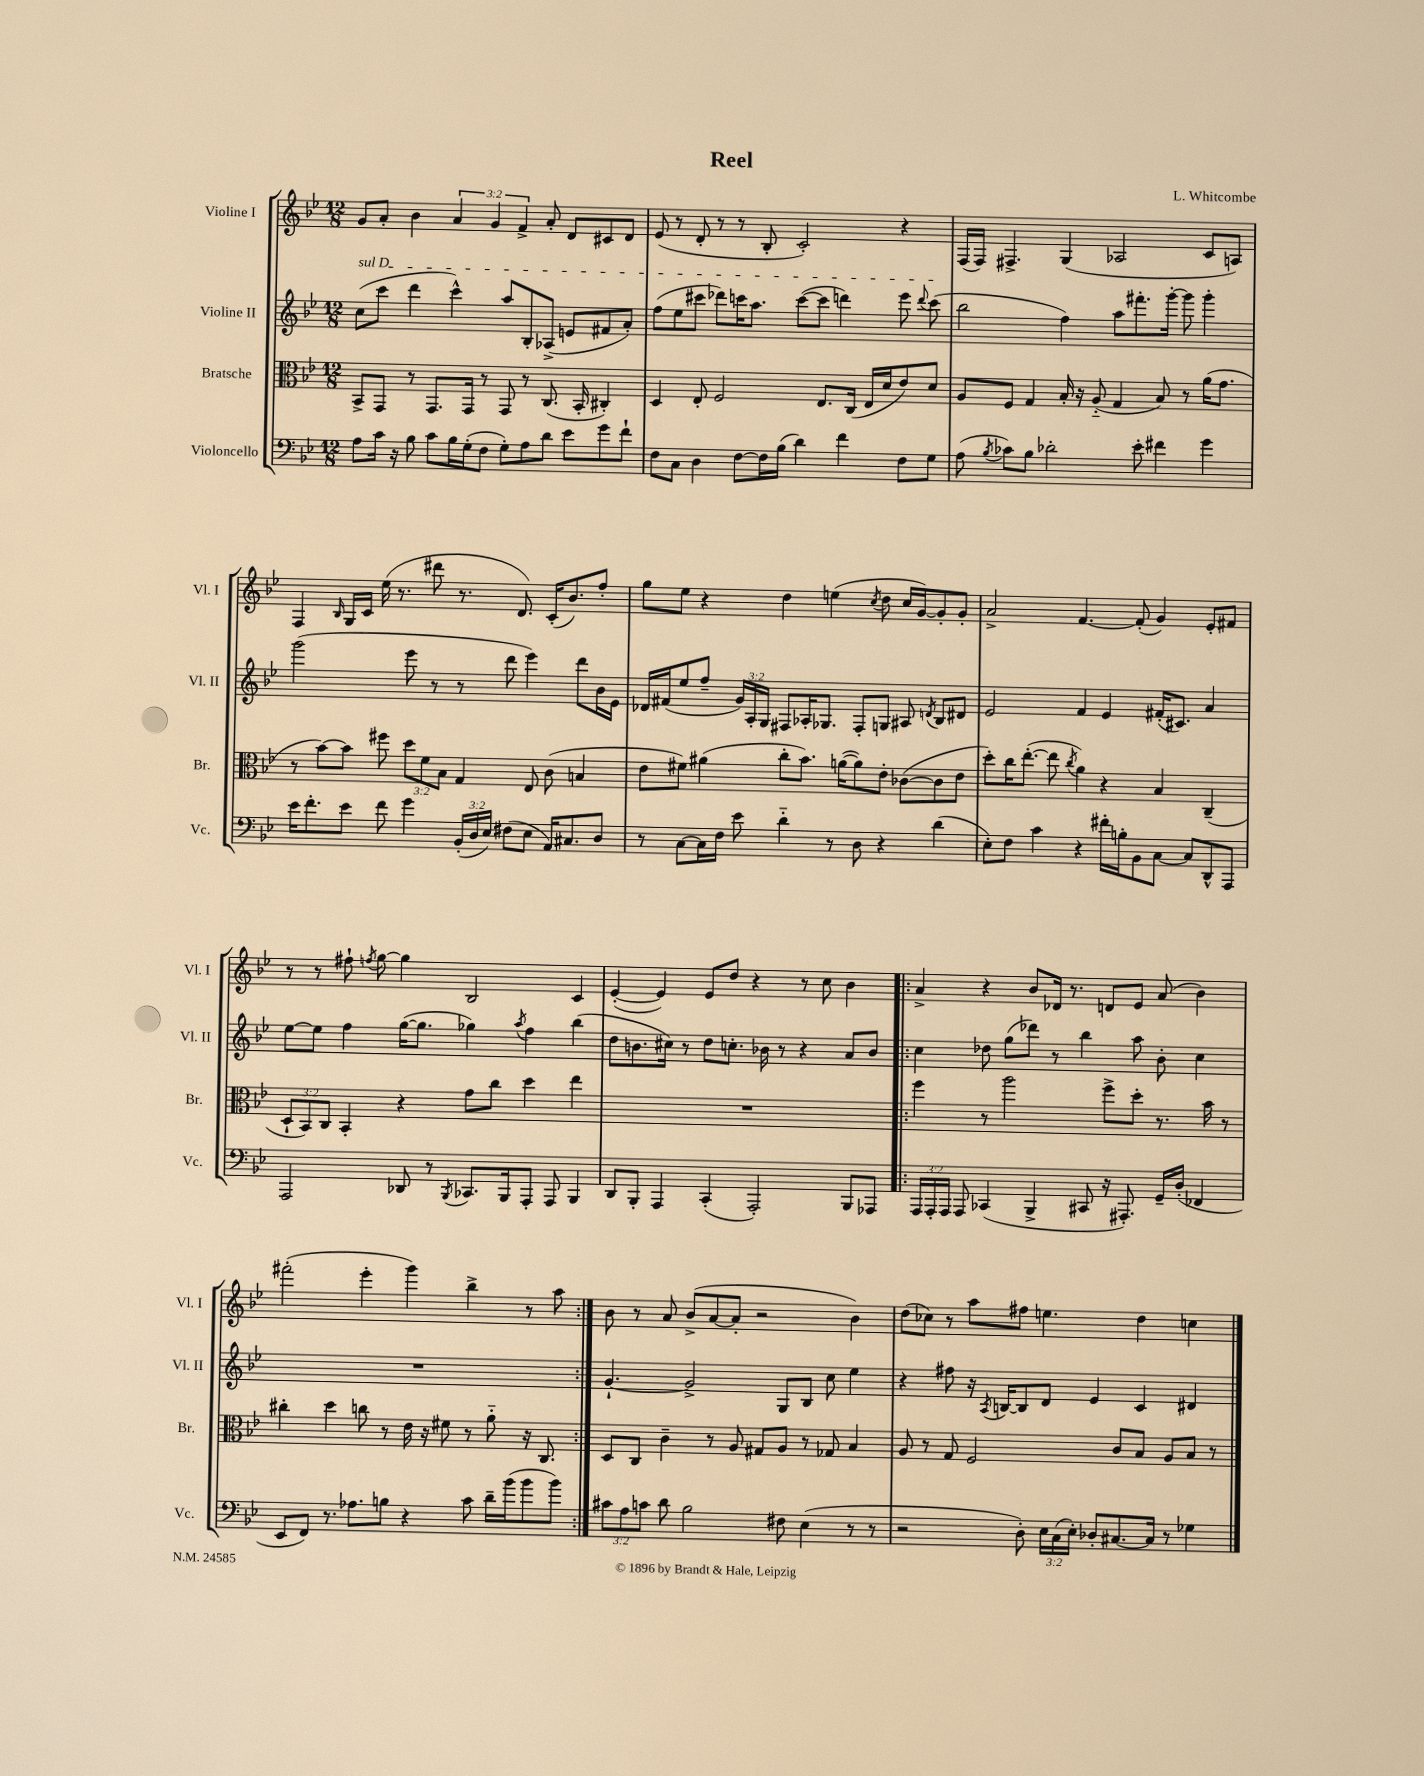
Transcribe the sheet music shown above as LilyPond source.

\header { title = "Reel" composer = "L. Whitcombe" }
<<
\new StaffGroup <<
\new Staff = "s0" \with { instrumentName = "Violine I" shortInstrumentName = "Vl. I" } {
    \clef treble \key bes \major \numericTimeSignature \time 12/8 \override Staff.TupletNumber.text = #tuplet-number::calc-fraction-text
    \autoBeamOff g'8[ a'8]-. bes'4 \tuplet 3/2 { a'4 g'4 f'4-> } a'8-. d'8[ cis'8 d'8] |
    ees'8( r8 d'8-. r8 r8 bes8-. c'2-.) r4 |
    f16[( f16]) fis4.-> g4( aes2 c'8[ a8]) |
    f4 \grace { bes16 } g16[ c'16] ees''16( r8. dis'''8 r8. d'8.) c'16[-.( bes'8.) f''8]-. |
    g''8[ ees''8] r4 d''4 e''4( \acciaccatura { c''8 } d''8 c''16[ g'16~) g'8-. g'8]-. |
    a'2-> f'4.~ f'8-.( g'4) ees'8[-. fis'8] |
    r8 r8 fis''8-! \acciaccatura { f''8 } g''8~ g''4 bes2 c'4 |
    ees'4~-.( ees'4) ees'8[ d''8] r4 r8 c''8 bes'4 |
    \repeat volta 2 { a'4-> r4 bes'8[ des'16] r8. d'8[ ees'8] a'8( bes'4) |
    fis'''2-.( ees'''4-. g'''4) bes''4-> r8 a''8 | }
    bes'8 r8 a'8 bes'8[->( a'8~ a'8]-. r2 bes'4) |
    d''8[( ces''8]) r8 a''8[ fis''8] e''4. d''4 c''4 \bar "|." |
}
\new Staff = "s1" \with { instrumentName = "Violine II" shortInstrumentName = "Vl. II" } {
    \clef treble \key bes \major \numericTimeSignature \time 12/8 \override Staff.TupletNumber.text = #tuplet-number::calc-fraction-text
    \autoBeamOff \once \override TextSpanner.bound-details.left.text = \markup { \italic "sul D" } c''8[\startTextSpan( c'''8] d'''4 c'''4-^) a''8[ bes8-. aes8]->( e'8[ fis'8 a'8]-.) |
    f''8[( ees''8 cis'''8] des'''8[) c'''16 a''8.] c'''8[~( c'''8] d'''4) ees'''8 \appoggiatura { d'''8 } c'''8\stopTextSpan( |
    bes''2 f''4) a''8[ fis'''8.-. g'''16]~-. g'''8 g'''4-. |
    g'''2( ees'''8 r8 r8 d'''8 ees'''4) d'''8[ bes'16 ees'16] |
    des'16[ fis'16( ees''8 f''8]-- \tuplet 3/2 { g'16[) a16-. g16] } fis8[ aes16-. ges8.] fis8[-. g8] ais8 \acciaccatura { d'8 } bes8[ dis'8] |
    ees'2 f'4 ees'4 fis'16[-.( cis'8.]) a'4 |
    ees''8[~ ees''8] f''4 g''16[~( g''8.] ges''4) \acciaccatura { a''8 } f''4 bes''4( |
    d''8[ b'8. cis''16]) r8 d''8[ c''8.]-. bes'16 r8 r4 a'8[ bes'8] |
    \repeat volta 2 { c''4 des''8 g''8[( des'''8]) r8 bes''4 a''8 bes'8-. c''4 |
    R1. | }
    g'4.~-! g'2-> g8[ bes8] c''8 ees''4 |
    r4 fis''8 r16 \acciaccatura { a8 } b16[~ b8 d'8] ees'4 c'4 dis'4 \bar "|." |
}
\new Staff = "s2" \with { instrumentName = "Bratsche" shortInstrumentName = "Br." } {
    \clef alto \key bes \major \numericTimeSignature \time 12/8 \override Staff.TupletNumber.text = #tuplet-number::calc-fraction-text
    \autoBeamOff bes,8[-> g,8] r8 g,8.[ g,16] r8 g,8 r8 c8.( bes,16-. cis4-.) |
    d4 ees8-. f2 ees8.[ c16]( ees16[ d'16 ees'8) d'8] |
    a8[ f8] g4 bes16-. r16 a8-_( g4 bes8) r8 a'16[( g'8.] |
    r8 bes'8[~) bes'8] fis''8 \tuplet 3/2 { d''8[ f'8 bes8] } g4 ees8 c'8( b4 |
    ees'8[ fis'8]) ais'4( c''8[-. bes'8.]) a'16[~( a'8) ees'8]-. ces'8[~( ces'8 ees'8] |
    d''8[-.) c''16 ees''8.]~-.( ees''8 \acciaccatura { c''8 } a'4) r4 bes4 c4--( |
    \tuplet 3/2 { d8[-! bes,8) c8] } bes,4-. r4 g'8[ c''8] d''4 ees''4 |
    R1. |
    \repeat volta 2 { f''4 r8 a''2 f''8[-> d''8]-. r8. bes'16 r8 |
    cis''4-. d''4 c''8 r8 ees'16 r16 fis'8 r8 a'8-_ r16 c8. | }
    d8[ c8] c'4-- r8 a8 gis8[ a8] r8 ges8 bes4 |
    a8 r8 g8 f2 c'8[ bes8] a8[ bes8] r8 \bar "|." |
}
\new Staff = "s3" \with { instrumentName = "Violoncello" shortInstrumentName = "Vc." } {
    \clef bass \key bes \major \numericTimeSignature \time 12/8 \override Staff.TupletNumber.text = #tuplet-number::calc-fraction-text
    \autoBeamOff a8[ c'16] r16 bes8 c'8[ bes16 g16-.( f8] g8[-.) a8 d'8] ees'8[ g'8 f'8]-! |
    f8[ c8] d4 f8[~ f16 bes16]( d'4) f'4 f8[ g8] |
    a8( \acciaccatura { bes8 } ces'8[) bes8] des'2-. ees'8-. fis'4 g'4 |
    ees'16[ f'8.-. ees'8] f'8 g'4 \tuplet 3/2 { bes,16[-.( d16 ees16]) } fis8[( ees8] a,16[) cis8. d8] |
    r8 c8[~ c16 f16] ees'8 d'4-_ r8 d8 r4 d'4( |
    ees8[-.) f8] c'4 r4 fis'16[-. b16-. bes,8 c8]~ c8[ d,8-^ a,,8] |
    a,,2 des,8 r8 \acciaccatura { bes,,8 } ces,8.[ bes,,16 a,,8]-. a,,8 bes,,4 |
    d,8[ bes,,8]-. a,,4 c,4-.( a,,2-.) bes,,8[ aes,,8] |
    \repeat volta 2 { \tuplet 3/2 { a,,16[ a,,16-. a,,16] } a,,8 ces,4( bes,,4-> cis,8 r16 ais,,8.-.) g,16[-- d16]-.( fes,4 |
    ees,8[ f,8]) r8. aes8.[ b8] r4 c'8 d'16[-- bes'16( bes'8 bes'8]) | }
    \tuplet 3/2 { cis'8[ a8 c'8] } d'8 bes2 fis8 ees4( r8 r8 |
    r2 d8-.) \tuplet 3/2 { ees16[ c16( ees16]-.) } des8[-. cis8.~ cis16] r8 ges4 \bar "|." |
}
>>
>>
\layout { \context { \Score \remove "Bar_number_engraver" } }
